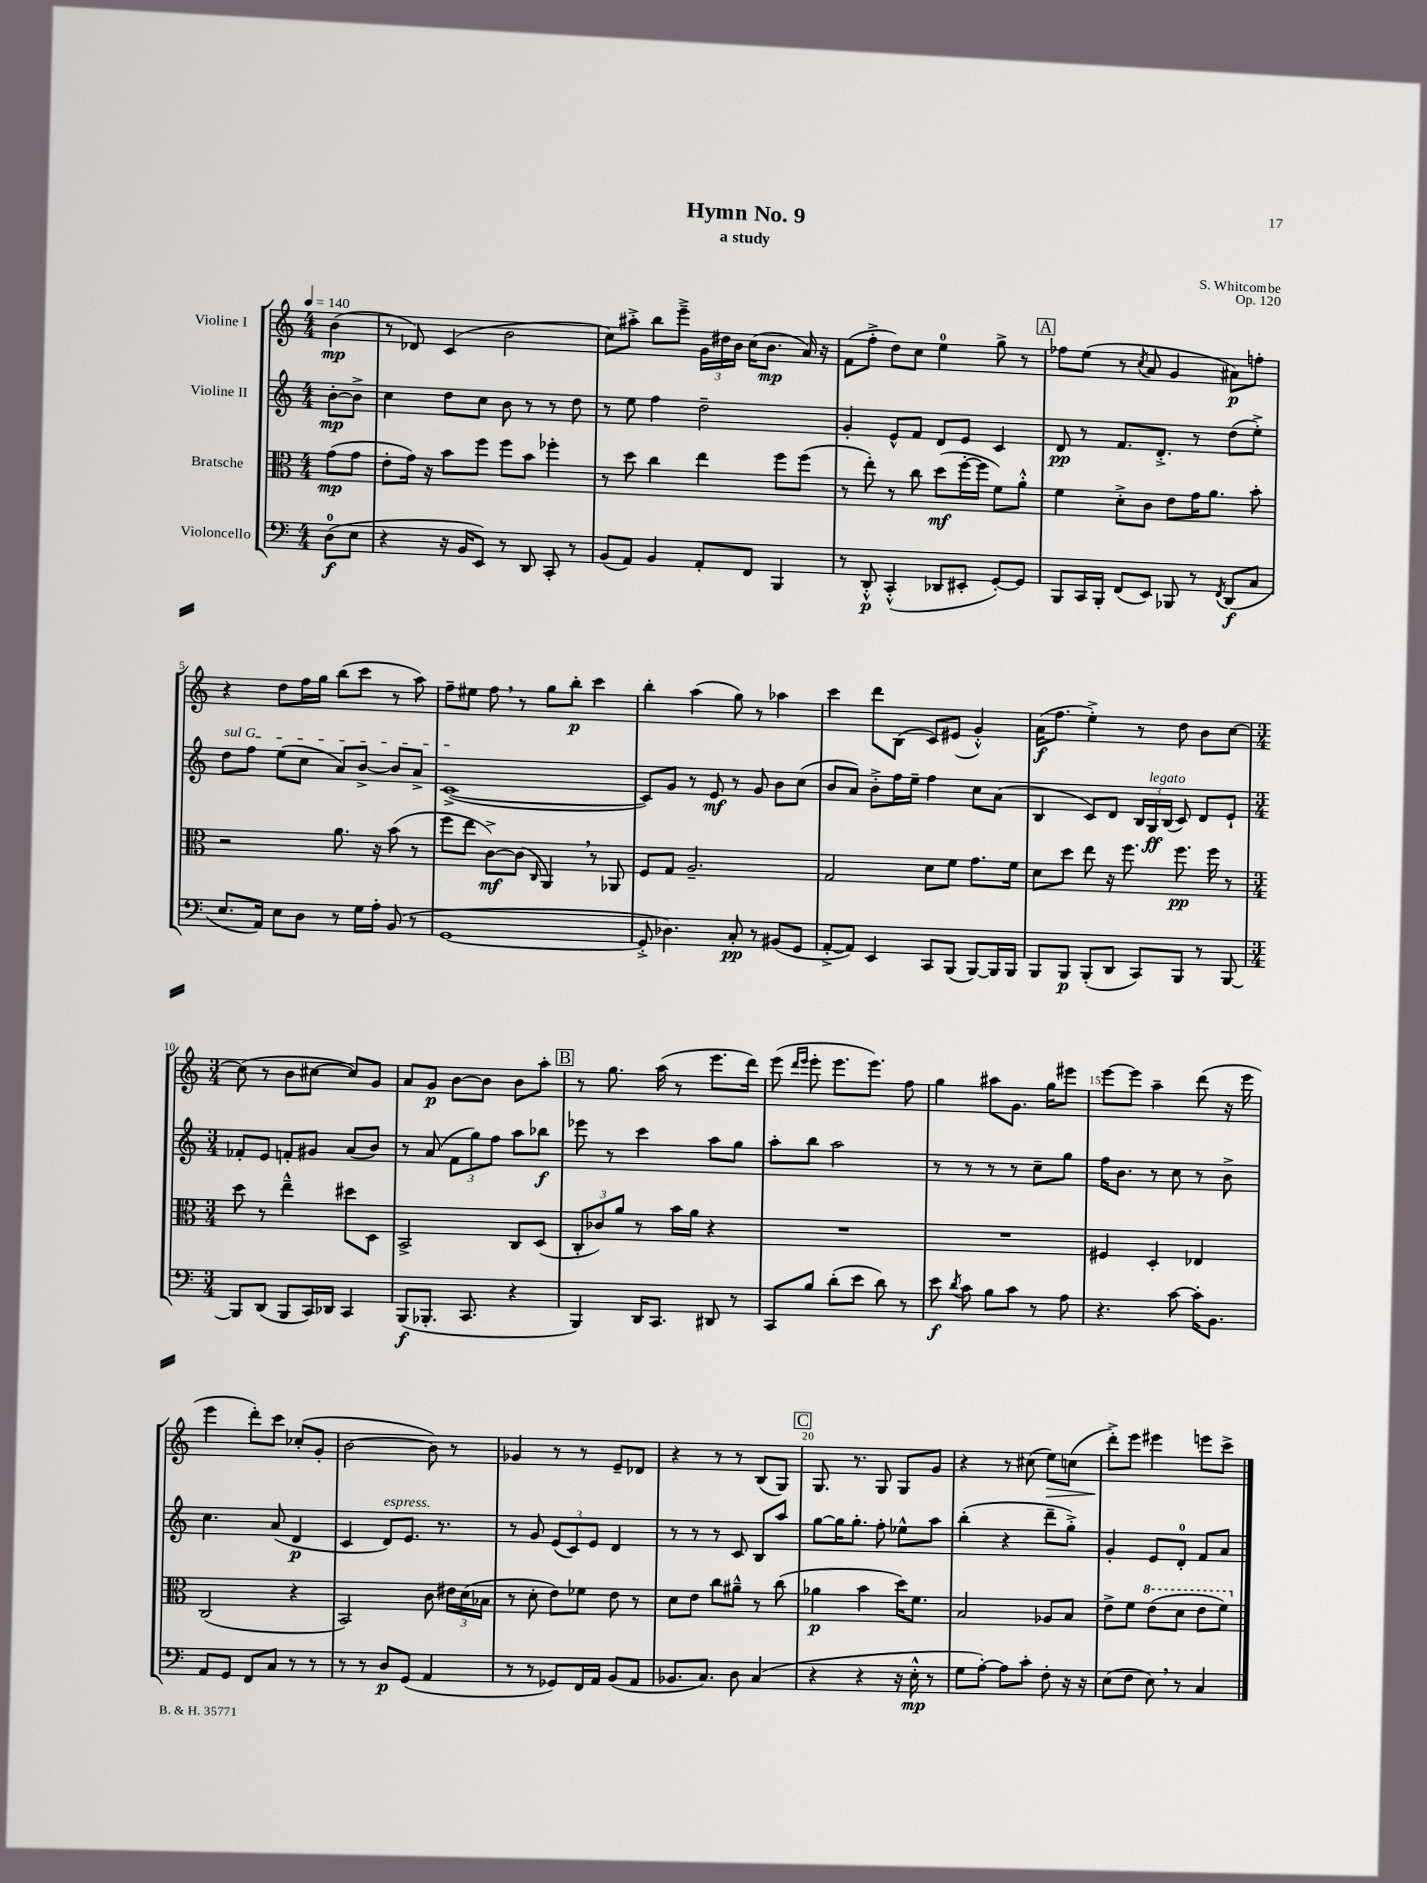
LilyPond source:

\header { title = "Hymn No. 9" composer = "S. Whitcombe" subtitle = "a study" opus = "Op. 120" }
<<
\new StaffGroup <<
\new Staff = "s0" \with { instrumentName = "Violine I" } {
    \clef treble \key c \major \numericTimeSignature \time 4/4 \partial 4 \tempo 4 = 140
    \autoBeamOff b'4\mp( |
    r8 des'8) c'4( b'2 |
    c''8[) ais''8]-.-> b''8[ e'''8]---> \tuplet 3/2 { g'16[ dis''16 b'16] } c''16[( b'8.]\mp a'16) r16 |
    f'8[( f''8]-.-> d''8[) c''8] e''4-0 g''8-> r8 |
    \mark \markup { \box "A" } fes''8[ e''8]( r8 \acciaccatura { c''8 } a'8 g'4 ais'8[\p) f''8]-. |
    r4 d''8[ f''16 g''16] b''8[( c'''8] r8 a''8) |
    f''8[-- eis''8] f''8 \breathe r8 g''8[ b''8]-.\p c'''4 |
    b''4-. a''4( g''8) r8 aes''4 |
    c'''4 d'''8[ b8]( c'8[) eis'8]( g'4-.-^) |
    a'16[\f( f''8.] e''4-.->) r8 d''8 b'8[ c''8]~ |
    \numericTimeSignature \time 3/4 c''8( r8 b'8[ cis''8]~ cis''8[) g'8] |
    a'8[ g'8]\p b'8[~ b'8] b'8[ a''8]-. |
    \mark \markup { \box "B" } r8 g''8. a''16( r8 e'''8.[ d'''16]) |
    e'''8( \grace { d'''16[ e'''16] } e'''8-. e'''8.[ e'''8.]) f''8 |
    g''4 ais''8[ g'8.] g''16[ eis'''8] |
    e'''8[~ e'''8] a''4-- d'''8( r16 e'''16 |
    e'''4 d'''8[-.) c'''8] ces''8[-.( g'8]-. |
    b'2~ b'8) r8 |
    ges'4 r8 r8 e'8[-- des'8] |
    r4 r8 r8 b8[( g8]) |
    \mark \markup { \box "C" } g8. r8. g8 g8[ g'8] |
    r4 r8 cis''8( e''8[\>) c''8]( |
    d'''8[-.->\!) e'''8] eis'''4 e'''8[ c'''8]-> \bar "|." |
}
\new Staff = "s1" \with { instrumentName = "Violine II" } {
    \clef treble \key c \major \numericTimeSignature \time 4/4 \partial 4
    \autoBeamOff b'8[~-.\mp b'8]-> |
    c''4 d''8[ c''8] b'8 r8 r8 d''8 |
    r8 e''8 f''4 d''2-- |
    g'4-. e'8[-^ f'8] d'8[ e'8] c'4 |
    \mark \markup { \box "A" } d'8\pp r8 f'8.[ d'8.]-.-> r8 d''8[( e''8]-.->) |
    \once \override TextSpanner.bound-details.left.text = \markup { \italic "sul G" } d''8[\startTextSpan f''8] e''8[( c''8] a'8[) b'8]~-> b'8[ a'8]-> |
    c'1~->\stopTextSpan( |
    c'8[) g'8] r8 e'8\mf r8 g'8 b'8[ c''8]( |
    b'8[ a'8]) b'8[-.-> f''16 e''16]-- f''4 c''8[ a'8]( |
    b4 c'8[) d'8] \tuplet 3/2 { b16[ g16\ff^\markup { \italic "legato" } b16]( } c'8) d'8[ e'8]-! |
    \numericTimeSignature \time 3/4 fes'8[-. e'8] f'8[-. gis'8] a'8[( b'8]) |
    r8 a'8( \tuplet 3/2 { f'8[ g''8) f''8] } a''8[ bes''8]\f |
    \mark \markup { \box "B" } ees'''8 r8 c'''4 a''8[ g''8] |
    a''8[-. b''8] a''2 |
    r8 r8 r8 r8 c''8[-- g''8] |
    f''16[ b'8.] r8 c''8 r8 b'8-> |
    c''4. a'8( d'4\p |
    c'4 d'8[^\markup { \italic "espress." }) e'8.] r8. |
    r8 g'8 \tuplet 3/2 { e'8[( c'8) e'8] } d'4 |
    r8 r8 r8 c'8 b8[ a''8] |
    \mark \markup { \box "C" } g''8[~ g''16 g''8.]-. f''8-. ees''8[-^ a''8] |
    b''4-.( r4 d'''8[-- g''8]-.->) |
    g'4-. e'8[ d'8]-0-. f'8[ a'8] \bar "|." |
}
\new Staff = "s2" \with { instrumentName = "Bratsche" } {
    \clef alto \key c \major \numericTimeSignature \time 4/4 \partial 4
    \autoBeamOff g'8[\mp( g'8] |
    e'8[-. g'16]) r16 b'8[ f''8] f''8[ b'8] fes''4-. |
    r8 d''8 c''4 e''4 f''8[ f''8]( |
    r8 e''8-.) r8 c''8 d''8[\mf( f''16~-. f''16] f'8[) a'8]-.-^ |
    \mark \markup { \box "A" } f'4 d'8[-.-> c'8] e'8[ g'16 a'8.] b'8-. |
    r2 a'8. r16 b'8( r8 |
    f''8[ e''8] c'8[~->\mf) c'8]( \grace { c16 } a,4) \breathe r8 aes,8 |
    f8[ g8] a2.-- |
    g2 d'8[ f'8] g'8.[ f'16] |
    d'8[ d''8] e''8 r16 f''8. f''8.\pp f''16 r8 |
    \numericTimeSignature \time 3/4 d''8 r8 e''4---^ dis''8[ d8] |
    b,2-> c8[ d8]( |
    \mark \markup { \box "B" } \tuplet 3/2 { c8[-. ces'8) a'8] } r8 b'16[ a'16] r4 |
    R2. |
    R2. |
    fis4 d4-. ees4 |
    c2( r4 |
    b,2) c'8 \tuplet 3/2 { eis'16[ d'16( bes16] } |
    r8 d'8-. e'8[) fes'8] e'8 r8 |
    d'8[ e'8] c''8[ ais'8]---^ r8 c''8( |
    \mark \markup { \box "C" } aes'4\p b'4 d''16[) f'8.] |
    b2 aes8[ b8] |
    e'8[-> f'8] \ottava #1 e''8[( d''8] e''8[ f''8]) \ottava #0 \bar "|." |
}
\new Staff = "s3" \with { instrumentName = "Violoncello" } {
    \clef bass \key c \major \numericTimeSignature \time 4/4 \partial 4
    \autoBeamOff d8[-0\f( e8] |
    r4 r16 b,16[ e,8]) r8 d,8 c,8-. r8 |
    b,8[( a,8]) b,4 a,8[-. f,8] b,,4 |
    r8 d,8-.-^\p c,4-.-^( des,8[ eis,8]-. g,8[~-.) g,8] |
    \mark \markup { \box "A" } b,,8[ c,16 b,,16]-. f,8[( e,8]) bes,,8 r8 \acciaccatura { f,8 } d,8[\f( c8] |
    e8.[ a,16]) e8[ d8] r8 g16[ a16]-. b,8( r8 |
    g,1~ |
    g,8-.-> des4.) c8-.\pp r8 bis,8[( g,8] |
    a,8[~-.-> a,8]) e,4 c,8[ b,,8]( b,,8[~) b,,16 b,,16] |
    b,,8[ b,,8]\p b,,8[-.( d,8] c,8[) b,,8] r8 b,,8~ |
    \numericTimeSignature \time 3/4 b,,8[ d,8]( b,,8[ c,16) des,16] c,4 |
    b,,8[\f( bes,,8.]-. c,8. r4 |
    \mark \markup { \box "B" } b,,4) d,16[ c,8.] dis,8 r8 |
    c,8[ b8] d'8[-.( e'8] d'8) r8 |
    e'8\f \acciaccatura { d'8 } c'8 b8[ c'8] r8 a8 |
    r4. c'8~ c'16[-. b,8.] |
    a,8[ g,8] f,8[ c8] r8 r8 |
    r8 r8 d8[\p g,8]( a,4 |
    r8 r8 ges,8[) f,16 a,16] b,8[( a,8] |
    bes,8.[ c8.]) d8 c4( |
    \mark \markup { \box "C" } r4 r4 r16 e16-.-^\mp r8 |
    g8[ a8]~-.) a8[ c'8]-. f8-. r16 r16 |
    e8[( f8] e8) \breathe r8 c4 \bar "|." |
}
>>
>>
\layout { \context { \Score \override BarNumber.break-visibility = ##(#f #t #t) barNumberVisibility = #(every-nth-bar-number-visible 5) } }
